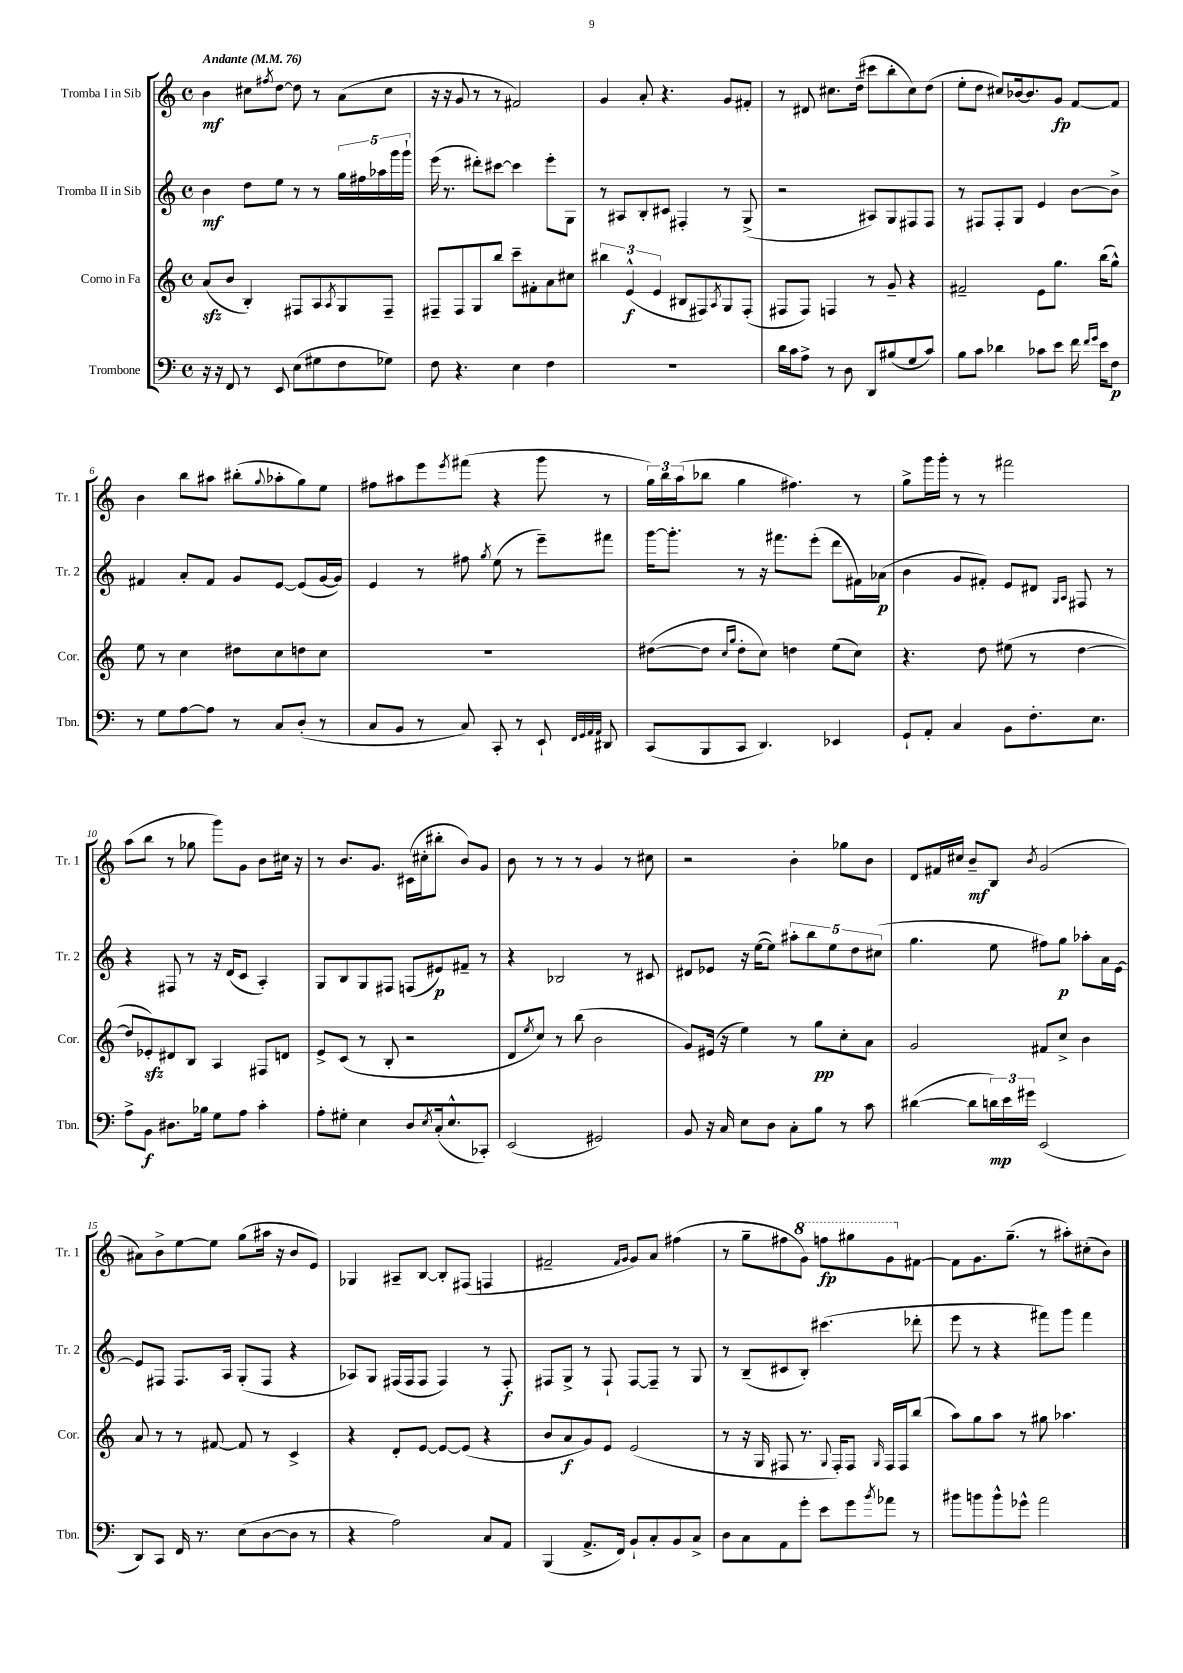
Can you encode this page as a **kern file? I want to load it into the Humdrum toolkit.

**kern	**kern	**kern	**kern
*staff4	*staff3	*staff2	*staff1
*clefF4	*clefG2	*clefG2	*clefG2
*k[]	*k[]	*k[]	*k[]
*M4/4	*M4/4	*M4/4	*M4/4
*met(c)	*met(c)	*met(c)	*met(c)
*MM76	*MM76	*MM76	*MM76
16r	(8a	4b	4b
16r	.	.	.
8FF	8b	.	.
8r	4B')	8dd	8cc#
.	.	.	8qff#
8EE	.	8ee	[8dd
(8E	8F#	8r	8dd]
8G#	8A	8r	8r
.	8qA	.	.
8F	8G	20gg	(8a
.	.	20ff#	.
.	.	20aa-	.
8G-)	8F#~	.	8cc#
.	.	20ggg	.
.	.	20ggg`	.
=	=	=	=
8F	8F#~	(16eee	16r
.	.	8.r	16r
4.r	8F#	.	8g
.	8G	8ddd#')	8r
.	8bb	[8ccc#	8r
4E	8ccc~	4ccc#]	2f#)
.	8f#'	.	.
4F	8a	8eee'	.
.	8cc#	8G	.
=	=	=	=
1r	6bb#	8r	4g
.	.	8A#	.
.	(6e^^	.	.
.	.	8B'	8a'
.	6e	.	.
.	.	8c#	4.r
.	8B#	4F#'	.
.	8F#)	.	.
.	8qA	.	.
.	8G	8r	8g
.	(8F#'	(8G^	8f#'
=	=	=	=
16d	8F#	2r	8r
16c	.	.	.
8A^	8F#)	.	8d#
8r	4F	.	8.cc#
8D	.	.	.
.	.	.	(16dd~
8DD	8r	8A#)	8ccc#
(8B#	8g~	8G	8bb'
8G	4r	8F#	8cc#)
8c)	.	8F#	(8dd
=	=	=	=
8B	2f#~	8r	8ee'
8c	.	8F#	8dd
4d-	.	8F#'	8cc#)
.	.	8G	[16b-
.	.	.	8.b-]
8c-	8e	4e	.
8e	8.gg	.	8g
16f	.	[8b	[8f
16qqf	.	.	.
16qqg	.	.	.
16e	(16bb	.	.
8F	8gg^^)	8b^]	8f]
=	=	=	=
8r	8ee	4f#	4b
8G	8r	.	.
[8A	4cc	8a'	8bb
8A]	.	8f#	8aa#
8r	8dd#	8g	(8bb#'
.	.	.	8qqgg
8C	8cc	[8e	8aa-'
(8D'	8dd	(8e]	8gg)
8r	8cc	[16g	8ee
.	.	16g])	.
=	=	=	=
8C	1r	4e	8ff#
8BB	.	.	8aa#
8r	.	8r	8eee
.	.	.	8qeee
8C)	.	8ff#	(8fff#
.	.	8qgg	.
8CC'	.	(8ee	4r
8r	.	8r	.
8EE`	.	8eee~)	8ggg
32qqFF	.	.	.
32qqGG	.	.	.
32qqAA	.	.	.
32qqAA	.	.	.
8DD#	.	8fff#	8r
=	=	=	=
(8CC	([8dd#	[16ggg	24gg)
.	.	.	24bb
.	.	8.ggg']	.
.	.	.	(24aa
8BBB	8dd#]	.	8bb-
.	16qqcc	.	.
.	16qqgg	.	.
8CC	8dd#'	8r	4gg
4.DD)	8cc)	16r	.
.	.	8.fff#	.
.	4dd	.	4.ff#)
.	.	(8eee'	.
4EE-	(8ee	8ddd	.
.	8cc)	16f#)	8r
.	.	(16a-	.
=	=	=	=
8GG`	4.r	4b	8gg^
8AA'	.	.	16ggg
.	.	.	16ggg'
4C	.	8g	8r
.	8dd	8f#')	8r
8BB	(8ee#	8e	2fff#
8.F'	8r	8d#	.
.	.	16qqG	.
.	.	16qqA	.
.	[4dd	8F#	.
8.E	.	.	.
.	.	8r	.
=	=	=	=
8A^	8dd]	4r	(8aa
8BB	8e-')	.	8bb
8.D#	8d#	8F#	8r
.	8B	8r	8gg-
16B-	.	.	.
8G	4A	16r	8ggg)
.	.	(16d	.
8A	.	8c	8g
4c'	8F#	4A')	8b
.	8d	.	16cc#
.	.	.	16r
=	=	=	=
8A'	8e^	8G	8r
8G#'	(8c	8B	8.b
4E	8r	8G	.
.	.	.	8.g
.	8B'	8F#	.
8D	2r	(8F	(16c#
.	.	.	16cc#'
8qE	.	.	.
(16C'	.	8e#)	8bb#'
8.E^^	.	.	.
.	.	8f#~	8b)
8CC-')	.	8r	8g
=	=	=	=
(2EE	8d	4r	8b
.	8qee	.	.
.	8cc)	.	8r
.	8r	2B-	8r
.	(8bb	.	8r
2GG#)	2b	.	4g
.	.	8r	8r
.	.	8c#	8cc#
=	=	=	=
8BB	8g)	8d#	2r
16r	(16e#	8e-	.
16C	16r	.	.
8E	4ee)	16r	.
.	.	([16ee	.
8D	.	8ee])	.
8C'	8r	10aa#'	4b'
.	.	10bb	.
8B	8gg	.	.
.	.	10ee	.
8r	8cc'	.	8gg-
.	.	10dd	.
8c	8a	.	8b
.	.	(10cc#	.
=	=	=	=
([4d#	2g	4.gg	8d
.	.	.	16f#
.	.	.	16cc#
8d#]	.	.	8b~
24d)	.	8ee	8B
24e	.	.	.
24g#	.	.	.
.	.	.	8qb
(2EE	8f#	8ff#)	(2g
.	8cc^	8gg	.
.	4b	8aa-'	.
.	.	16a	.
.	.	[16e	.
=	=	=	=
8DD)	8a	8e]	8a#)
8CC	8r	8F#	8b^
16FF	8r	8.F#	[8ee
8.r	.	.	.
.	[8f#	.	8ee]
.	.	16A	.
(8E	8f#]	(8G'	(8gg
[8D	8r	8F#	16aa#
.	.	.	16r
8D]	4c^	4r	8b
8r	.	.	8e)
=	=	=	=
4r	4r	8A-)	4G-
.	.	8G	.
2A)	8d'	(16F#	8A#~
.	.	16F#	.
.	[8e	8F#	[8B
.	8e_	4F#)	8B']
.	(8e]	.	(8F#
8C	4r	8r	4F
8AA	.	8F#'	.
=	=	=	=
(4BBB	8b	8F#	2f#~
.	8a	8G^	.
8.AA^	8g)	8r	.
.	8e	8F#`	.
16FF)	.	.	.
.	.	.	16qqf#
.	.	.	16qqg
8BB`	(2e	[8F#	8g)
8C'	.	8F#~]	8a
8BB	.	8r	(4ff#
8C^	.	8G	.
=	=	=	=
8D	8r	8r	8r
8C	16r	(8B~	8gg~
.	16G	.	.
8AA	8F#	8c#	8ff#
8g'	8.r	8B')	8gg)
8e	.	(4.ccc#	8fff
.	8qqG	.	.
.	16F#')	.	.
8g	8F#	.	8ggg#
8qb	16qqG	.	.
8a-	16F#	.	8gg
.	16F#	.	.
8r	(8bb	8ddd-'	[8f#
=	=	=	=
8b#	8aa)	8eee	8f#]
8b	8gg	8r	8.g
8b^^	8aa	4r	.
.	.	.	(8.gg~
8g-^^	8r	.	.
2a	8gg#	8fff#)	8r
.	4.aa-	8ggg	8aa#')
.	.	4fff#	(8cc#'
.	.	.	8b)
==	==	==	==
*-	*-	*-	*-
